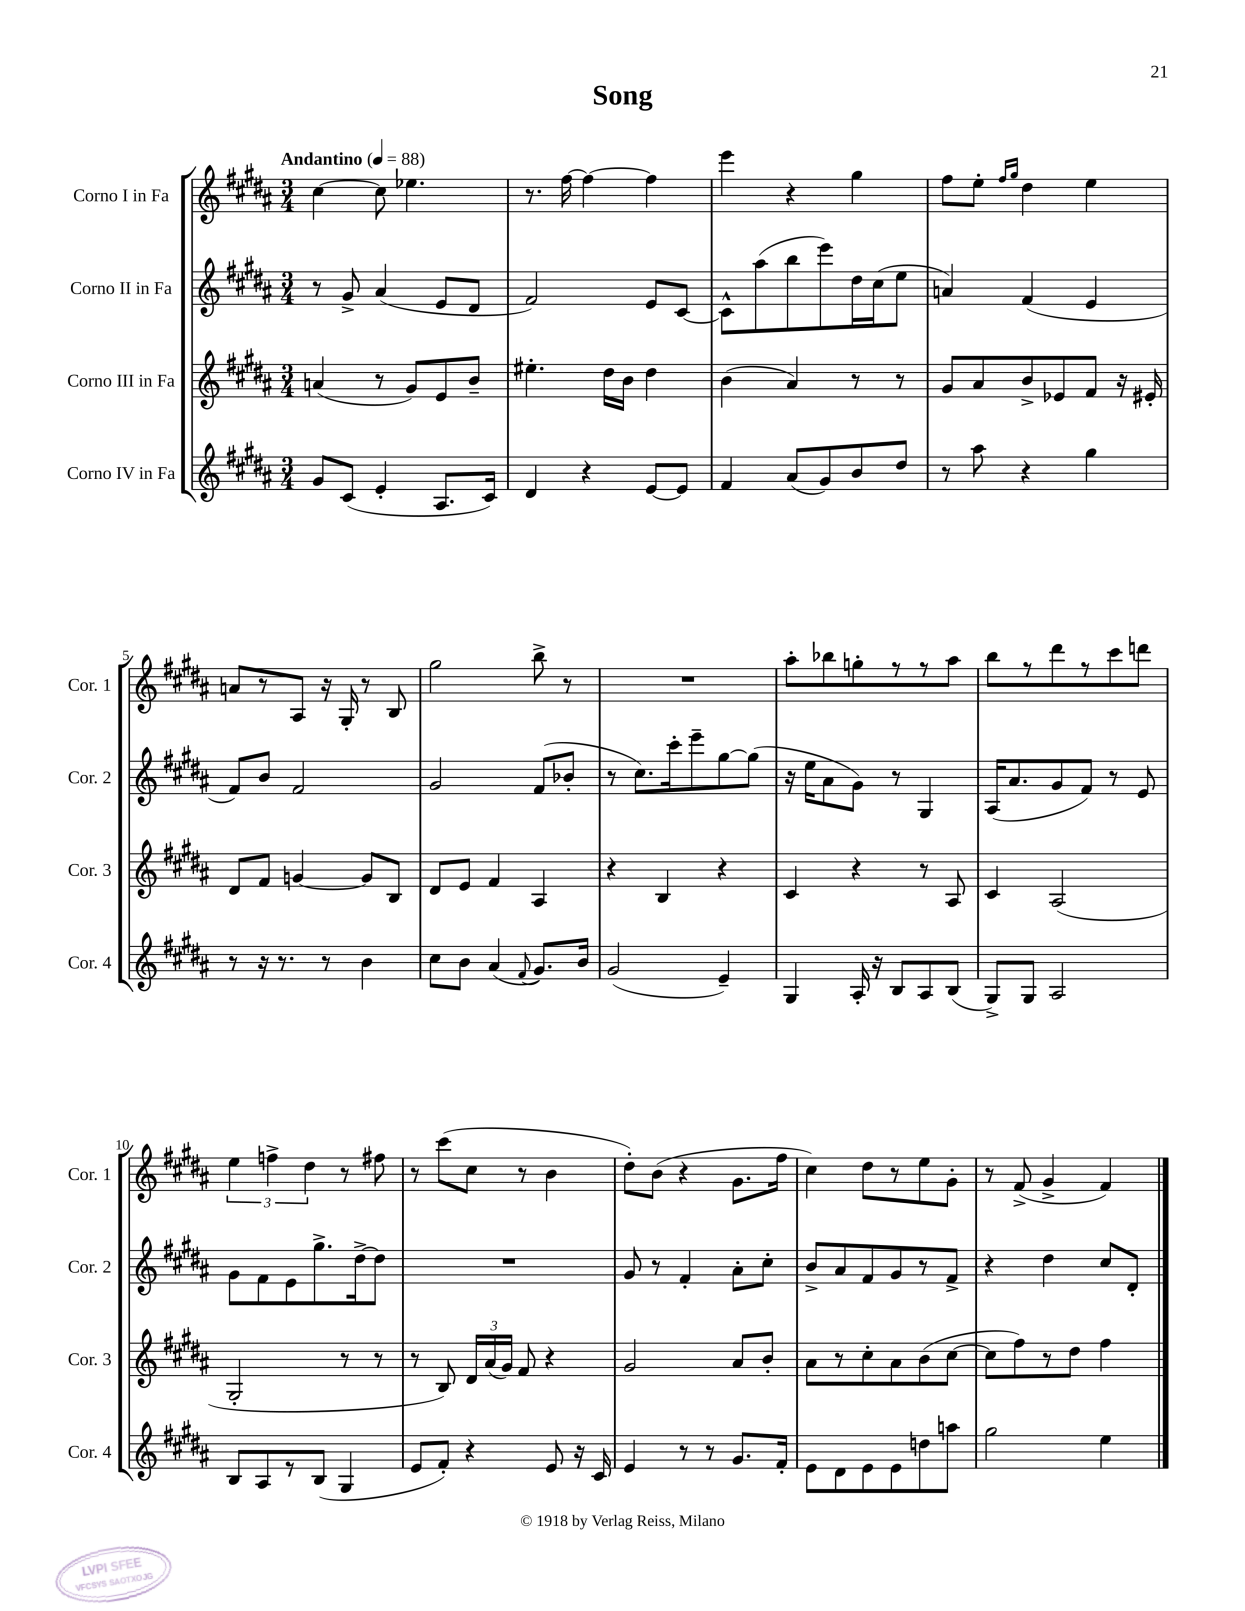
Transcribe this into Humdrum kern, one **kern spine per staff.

**kern	**kern	**kern	**kern
*staff4	*staff3	*staff2	*staff1
*clefG2	*clefG2	*clefG2	*clefG2
*k[f#c#g#d#a#]	*k[f#c#g#d#a#]	*k[f#c#g#d#a#]	*k[f#c#g#d#a#]
*M3/4	*M3/4	*M3/4	*M3/4
*MM88	*MM88	*MM88	*MM88
8g#/L	(4a/	8r	[4cc#\
(8c#/J	.	8g#^/	.
4e'/	8r	(4a#/	8cc#\]
.	8g#/L)	.	4.ee-\
8.A#/L	8e/	8e/L	.
.	8b~/J	8d#/J	.
16c#/Jk)	.	.	.
=	=	=	=
4d#/	4.ee#'\	2f#/)	8.r
.	.	.	[16ff#\
4r	.	.	4ff#\_
.	16dd#\LL	.	.
.	16b\JJ	.	.
[8e/L	4dd#\	8e/L	4ff#\]
8e/]J	.	[8c#/J	.
=	=	=	=
4f#/	(4b\	8c#^^\]L	4eee\
.	.	(8aa#\	.
(8a#/L	4a#/)	8bb\	4r
8g#/)	.	8eee\)	.
8b/	8r	16dd#\L	4gg#\
.	.	(16cc#\J	.
8dd#/J	8r	8ee\J	.
=	=	=	=
8r	8g#/L	4a/)	8ff#\L
8aa#\	8a#/	.	8ee'\J
.	.	.	16qqff#/LL
.	.	.	16qqgg#/JJ
4r	8b^/	(4f#/	4dd#\
.	8e-/	.	.
4gg#\	8f#/J	4e/	4ee\
.	16r	.	.
.	16e#'/	.	.
=	=	=	=
8r	8d#/L	8f#/L)	8a/L
16r	8f#/J	8b/J	8r
8.r	.	.	.
.	[4g/	2f#/	8A#/J
8r	.	.	16r
.	.	.	16G#'/
4b\	8g/]L	.	8r
.	8B/J	.	8B/
=	=	=	=
8cc#\L	8d#/L	2g#/	2gg#\
8b\J	8e/J	.	.
(4a#/	4f#/	.	.
8qqf#/	.	.	.
8.g#/L)	4A#/	(8f#/L	8bb^\
.	.	8b-'/J	8r
16b/Jk	.	.	.
=	=	=	=
(2g#/	4r	8r	2.r
.	.	8.cc#\L)	.
.	4B/	.	.
.	.	16ccc#'\k	.
.	.	8eee~\	.
4e~/)	4r	[8gg#\	.
.	.	(8gg#\]J	.
=	=	=	=
4G#/	4c#/	16r	8aa#'\L
.	.	16ee\LK	.
.	.	8a#\	8bb-\
16A#'/	4r	8g#\J)	8gg'\
16r	.	.	.
8B/L	.	8r	8r
8A#/	8r	4G#/	8r
(8B/J	8A#/	.	8aa#\J
=	=	=	=
8G#^/L)	4c#/	(16A#/LK	8bb\L
.	.	8.a#/	.
8G#/J	.	.	8r
2A#/	(2A#/	8g#/	8ddd#\
.	.	8f#/J)	8r
.	.	8r	8ccc#\
.	.	8e/	8ddd\J
=	=	=	=
8B/L	2G#'/	8g#\L	6ee\
8A#/	.	8f#\	.
.	.	.	6ff^\
8r	.	8e\	.
.	.	.	6dd#\
(8B/J	.	8.gg#^\	.
4G#/	8r	.	8r
.	.	[16dd#^\k	.
.	8r	8dd#\]J	8ff#\
=	=	=	=
8e/L	8r	2.r	8r
8f#'/J)	8B/)	.	(8ccc#\L
4r	24d#/LL	.	8cc#\J
.	(24a#/	.	.
.	24g#/JJ)	.	.
.	8f#/	.	8r
8e/	4r	.	4b\
16r	.	.	.
16c#/	.	.	.
=	=	=	=
4e/	2g#/	8g#/	8dd#'\L)
.	.	8r	(8b\J
8r	.	4f#'/	4r
8r	.	.	.
8.g#/L	8a#/L	8a#'\L	8.g#\L
.	8b'/J	8cc#'\J	.
16f#'/Jk	.	.	16ff#\Jk
=	=	=	=
8e\L	8a#\L	8b^/L	4cc#\)
8d#\	8r	8a#/	.
8e\	8cc#'\	8f#/	8dd#\L
8e\	8a#\	8g#/	8r
8dd\	(8b\	8r	8ee\
8aa\J	[8cc#\J	8f#^/J	8g#'\J
=	=	=	=
2gg#\	8cc#\]L	4r	8r
.	8ff#\)	.	(8f#^/
.	8r	4dd#\	4g#^/
.	8dd#\J	.	.
4ee\	4ff#\	8cc#/L	4f#/)
.	.	8d#'/J	.
==	==	==	==
*-	*-	*-	*-
